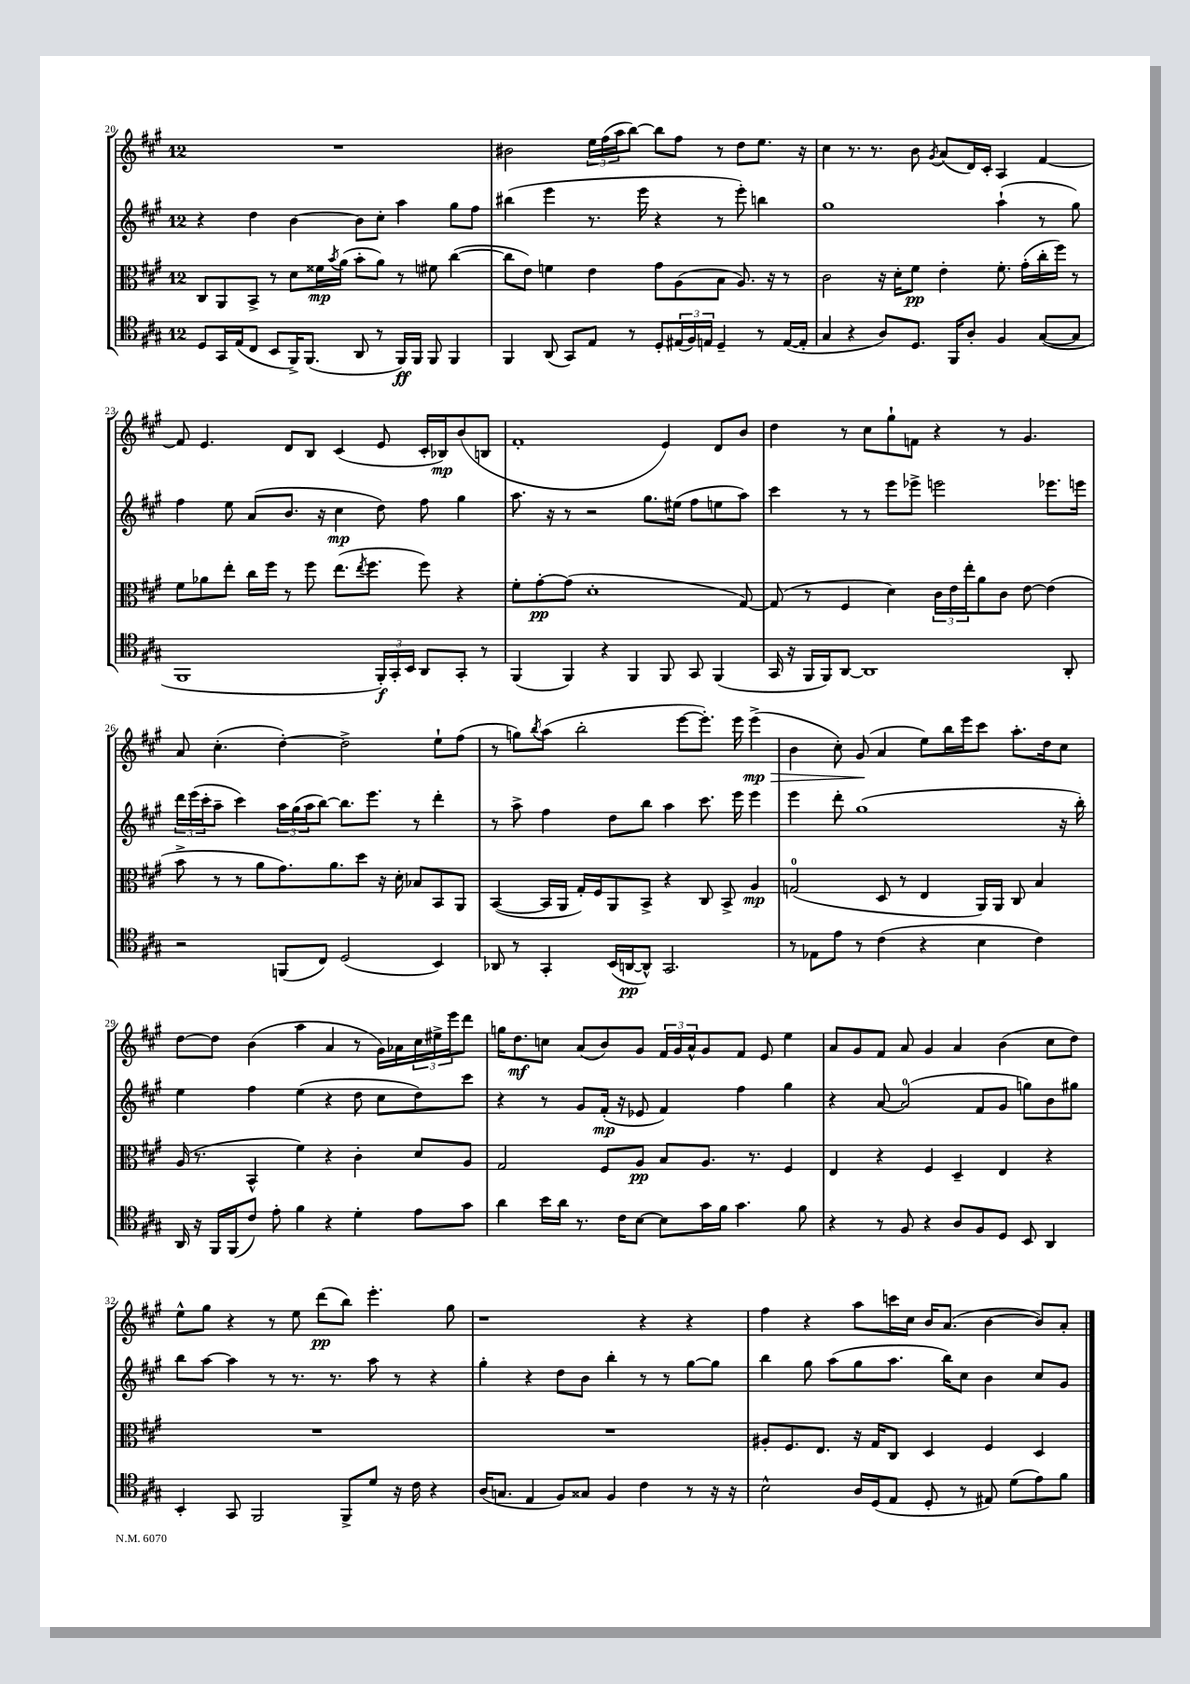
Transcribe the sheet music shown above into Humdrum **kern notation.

**kern	**dynam	**kern	**dynam	**kern	**dynam	**kern	**dynam
*part4	*part4	*part3	*part3	*part2	*part2	*part1	*part1
*staff4	*staff4	*staff3	*staff3	*staff2	*staff2	*staff1	*staff1
*clefC4	*	*clefC3	*	*clefG2	*	*clefG2	*
*k[f#c#g#]	*	*k[f#c#g#]	*	*k[f#c#g#]	*	*k[f#c#g#]	*
*M12/8	*	*M12/8	*	*M12/8	*	*M12/8	*
=20	=20	=20	=20	=20	=20	=20	=20
8D/L	.	8C#/L	.	4r	.	1.r	.
16GG#/L	.	8AA/	.	.	.	.	.
(16E/J	.	.	.	.	.	.	.
8C#/J	.	8BB^/J	.	4dd\	.	.	.
8BB/L	.	8r	.	.	.	.	.
16FF#^/K)	.	8d\L	.	[4b\	.	.	.
(8.FF#/J	.	.	.	.	.	.	.
.	.	16f##X\L	mp	.	.	.	.
.	.	8qb/	.	.	.	.	.
.	.	(16a\JJ	.	.	.	.	.
8AA/	.	8b'\L	.	8b\L]	.	.	.
8r	.	8a\J)	.	8cc#'\J	.	.	.
16FF#/LL)	ff	8r	.	4aa\	.	.	.
16FF#/JJ	.	.	.	.	.	.	.
8FF#/	.	8f#X\	.	.	.	.	.
4FF#/	.	([4cc#\	.	8gg#\L	.	.	.
.	.	.	.	8ff#\J	.	.	.
=21	=21	=21	=21	=21	=21	=21	=21
4FF#/	.	8cc#\L]	.	(4bb#X\	.	2b#X\	.
.	.	8e\J)	.	.	.	.	.
(8AA/	.	4fn\	.	4eee\	.	.	.
8GG#/L)	.	.	.	.	.	.	.
8E/J	.	4e\	.	8.r	.	24ee\LL	.
.	.	.	.	.	.	(24ff#\	.
.	.	.	.	.	.	24aa\J	.
8r	.	.	.	.	.	[8bb\J)	.
.	.	.	.	16eee\	.	.	.
8D'/L	.	8g#\L	.	4r	.	8bb\L]	.
(24E#X/L	.	(8A\	.	.	.	8ff#\J	.
24F#/)	.	.	.	.	.	.	.
24En/JJ	.	.	.	.	.	.	.
4D~/	.	8B\J	.	8r	.	8r	.
.	.	8.A/)	.	8eee'\)	.	8dd\L	.
8r	.	.	.	4bbn\	.	8.ee\J	.
.	.	16r	.	.	.	.	.
([16E/LL	.	8r	.	.	.	.	.
16E'/JJ]	.	.	.	.	.	16r	.
=22	=22	=22	=22	=22	=22	=22	=22
4G#/	.	2c#\	.	1gg#	.	4cc#\	.
4r	.	.	.	.	.	8.r	.
.	.	.	.	.	.	8.r	.
8A/L)	.	16r	.	.	.	.	.
.	.	16d'\KL	.	.	.	.	.
8.D/J	.	8f#\J	pp	.	.	8b\	.
.	.	.	.	.	.	8qg#/	.
.	.	4e'\	.	.	.	(8a/L	.
16FF#/KL	.	.	.	.	.	.	.
8A'/J	.	.	.	.	.	16d/L)	.
.	.	.	.	.	.	16c#'/JJ	.
4F#/	.	8.f#'\	.	(4aa`\	.	4A/	.
.	.	(16g#'\LL	.	.	.	.	.
([8G#/L	.	16cc#'\	.	8r	.	[4f#/	.
.	.	16ff#\JJ)	.	.	.	.	.
8G#/J]	.	8r	.	8gg#\)	.	.	.
!!LO:LB:g=z
=23	=23	=23	=23	=23	=23	=23	=23
1FF#	.	8f#\L	.	4ff#\	.	8f#/]	.
.	.	8a-X\	.	.	.	4.e/	.
.	.	8ee'\J	.	8ee\	.	.	.
.	.	16cc#\LL	.	(8a/L	.	.	.
.	.	16ff#\JJ	.	.	.	.	.
.	.	8r	.	8.b/J	.	8d/L	.
.	.	8ff#\	.	.	.	8B/J	.
.	.	.	.	16r	.	.	.
.	.	(8.ee\L	.	4cc#\	mp	(4c#/	.
.	.	8qee/	.	.	.	.	.
.	.	8.ff#\J	.	.	.	.	.
24FF#'/LL)	f	.	.	8dd\)	.	8e/	.
24GG#'/	.	.	.	.	.	.	.
24BB/JJ	.	.	.	.	.	.	.
8AA/L	.	8ff#\)	.	8ff#\	.	16c#'/LL	.
.	.	.	.	.	.	16B-X/J)	mp
8GG#'/J	.	4r	.	4gg#\	.	(8b/	.
8r	.	.	.	.	.	8Bn/J	.
=24	=24	=24	=24	=24	=24	=24	=24
(4FF#/	.	8f#'\L	.	8.aa\	.	1f#'	.
.	.	[8g#'\	pp	.	.	.	.
.	.	.	.	16r	.	.	.
4FF#/)	.	(8g#\J]	.	8r	.	.	.
.	.	1d'	.	2r	.	.	.
4r	.	.	.	.	.	.	.
4FF#/	.	.	.	.	.	.	.
.	.	.	.	8.gg#\L	.	.	.
8FF#/	.	.	.	.	.	4e/)	.
.	.	.	.	(16ee#X\Jk	.	.	.
8GG#/	.	.	.	8ff#\L	.	.	.
(4FF#/	.	.	.	8een\	.	8d/L	.
.	.	[8G#/)	.	8aa\J)	.	8b/J	.
=25	=25	=25	=25	=25	=25	=25	=25
16GG#/	.	(8G#/]	.	4ccc#\	.	4dd\	.
16r	.	.	.	.	.	.	.
16FF#/LL	.	8r	.	.	.	.	.
16FF#/J)	.	.	.	.	.	.	.
[8AA/J	.	4F#/	.	8r	.	8r	.
1AA]	.	.	.	8r	.	8cc#\L	.
.	.	4d\)	.	8eee\L	.	8gg#`\	.
.	.	.	.	8eee-X^\J	.	8fn\J	.
.	.	24c#\LL	.	2eeen\	.	4r	.
.	.	24e\	.	.	.	.	.
.	.	24ee'\J	.	.	.	.	.
.	.	8a\	.	.	.	.	.
.	.	8c#\J	.	.	.	8r	.
.	.	[8e\	.	.	.	4.g#/	.
.	.	(4e\]	.	8.eee-X\L	.	.	.
8AA'/	.	.	.	.	.	.	.
.	.	.	.	16eeen\Jk	.	.	.
!!LO:LB:g=z
=26	=26	=26	=26	=26	=26	=26	=26
2r	.	8b^\	.	24ddd\LL	.	8a/	.
.	.	.	.	(24eee\	.	.	.
.	.	.	.	24ccc#'\J	.	.	.
.	.	8r	.	8aa~\J	.	(4.cc#'\	.
.	.	8r	.	4ccc#\)	.	.	.
.	.	8a\L	.	.	.	.	.
(8FFn/L	.	8.g#\)	.	24aa\LL	.	[4dd'\)	.
.	.	.	.	(24gg#\	.	.	.
.	.	.	.	24aa\J	.	.	.
8C#/J)	.	.	.	[8bb\J)	.	.	.
.	.	8.a\	.	.	.	.	.
(2D/	.	.	.	8.bb\L]	.	2dd^\]	.
.	.	8dd\J	.	.	.	.	.
.	.	.	.	8.eee\J	.	.	.
.	.	16r	.	.	.	.	.
.	.	16d'\	.	.	.	.	.
.	.	8B-X/L	.	8r	.	.	.
4BB/)	.	8BB/	.	4ddd'\	.	8ee`\L	.
.	.	8AA/J	.	.	.	(8ff#\J	.
=27	=27	=27	=27	=27	=27	=27	=27
8AA-X/	.	([4BB/	.	8r	.	8r	.
8r	.	.	.	8aa^\	.	8ggn\L)	.
.	.	.	.	.	.	8qbb/	.
4GG#'/	.	16BB/LL]	.	4ff#\	.	(8aa\J	.
.	.	16AA/JJ	.	.	.	.	.
.	.	16G#'/LL)	.	.	.	2bb'\	.
.	.	16F#/J	.	.	.	.	.
(16BB/LL	.	8AA/	.	8dd\L	.	.	.
[16AAn/J	pp	.	.	.	.	.	.
8AA^^/J])	.	8BB^/J	.	8bb\J	.	.	.
2.GG#/	.	4r	.	4aa\	.	.	.
.	.	.	.	.	.	[8eee\L	.
.	.	8C#/	.	8.ccc#\	.	8.eee'\J])	.
.	.	8BB^/	.	.	.	.	.
.	.	.	.	16eee\	.	16eee\	.
!	!	!	!	!	!	!	!LO:HP:b
.	.	4A/	mp	4eee\	.	(4eee^\	> mp
=28	=28	=28	=28	=28	=28	=28	=28
8r	.	(2Gn/	.	4eee\	.	4b\	.
8E-X\L	.	.	.	.	.	.	.
8e\J	.	.	.	8ddd'\	.	8cc#'\)	.
8r	.	.	.	(1gg#	.	(8g#/	.
(4c#\	.	8D/	.	.	.	4a/	]
.	.	8r	.	.	.	.	.
4r	.	4E/	.	.	.	8ee\L)	.
.	.	.	.	.	.	16bb\L	.
.	.	.	.	.	.	16eee\J	.
4B\	.	16AA/LL)	.	.	.	8ccc#\J	.
.	.	16AA/JJ	.	.	.	.	.
.	.	8C#/	.	.	.	8.aa'\L	.
4c#\)	.	4B/	.	.	.	.	.
.	.	.	.	.	.	16dd\k	.
.	.	.	.	16r	.	8cc#\J	.
.	.	.	.	16bb'\)	.	.	.
!!LO:LB:g=z
=29	=29	=29	=29	=29	=29	=29	=29
16AA/	.	(16A/	.	4ee\	.	[8dd\L	.
16r	.	8.r	.	.	.	.	.
16FF#/LL	.	.	.	.	.	8dd\J]	.
(16FF#/J	.	.	.	.	.	.	.
8c#/J)	.	4BB^^/	.	4ff#\	.	(4b\	.
8e'\	.	.	.	.	.	.	.
4f#\	.	4f#\)	.	(4ee\	.	4aa\	.
4r	.	4r	.	4r	.	4a/	.
4d'\	.	4c#'\	.	8dd\	.	8r	.
.	.	.	.	8cc#\L	.	16g#\LL)	.
.	.	.	.	.	.	16a-X\	.
8e\L	.	8d/L	.	8dd\)	.	24cc#\	.
.	.	.	.	.	.	24ee#X^\	.
.	.	.	.	.	.	24eee\J	.
8g#\J	.	8A/J	.	8ccc#\J	.	8ddd\J	.
=30	=30	=30	=30	=30	=30	=30	=30
4a\	.	2G#/	.	4r	.	16ggn\KL	.
.	.	.	.	.	.	8.dd\	mf
16b\LL	.	.	.	8r	.	8ccn\J	.
16a\JJ	.	.	.	.	.	.	.
8.r	.	.	.	8g#/L	.	(8a/L	.
.	.	8F#/L	.	(16f#'/Jk	mp	8b/)	.
16c#\KL	.	.	.	16r	.	.	.
[8B\J	.	8A/J	pp	8e-X/	.	8g#/J	.
8B\L]	.	8B/L	.	4f#/)	.	24f#/LL	.
.	.	.	.	.	.	24g#/	.
.	.	.	.	.	.	24a^^/J	.
16g#\L	.	8.A/J	.	.	.	8g#/	.
16f#\JJ	.	.	.	.	.	.	.
4.g#\	.	.	.	4ff#\	.	8f#/J	.
.	.	8.r	.	.	.	.	.
.	.	.	.	.	.	8e/	.
.	.	4F#/	.	4gg#\	.	4ee\	.
8f#\	.	.	.	.	.	.	.
=31	=31	=31	=31	=31	=31	=31	=31
4r	.	4E/	.	4r	.	8a/L	.
.	.	.	.	.	.	8g#/	.
8r	.	4r	.	[8a/	.	8f#/J	.
8F#/	.	.	.	(2a/]	.	8a/	.
4r	.	4F#/	.	.	.	4g#/	.
8A/L	.	4D~/	.	.	.	4a/	.
8F#/	.	.	.	8f#/L	.	.	.
8D/J	.	4E/	.	8g#/J	.	(4b\	.
8BB/	.	.	.	8ggn\L)	.	.	.
4AA/	.	4r	.	8b\	.	8cc#\L	.
.	.	.	.	8gg#X\J	.	8dd\J)	.
!!LO:LB:g=z
=32	=32	=32	=32	=32	=32	=32	=32
4BB'/	.	1.r	.	8bb\L	.	8ee^^\L	.
.	.	.	.	[8aa\J	.	8gg#\J	.
8GG#/	.	.	.	4aa\]	.	4r	.
2FF#/	.	.	.	.	.	.	.
.	.	.	.	8r	.	8r	.
.	.	.	.	8.r	.	8ee\	.
.	.	.	.	.	.	(8ddd\L	pp
.	.	.	.	8.r	.	.	.
8FF#^/L	.	.	.	.	.	8bb\J)	.
8d/J	.	.	.	8aa\	.	4.eee'\	.
16r	.	.	.	8r	.	.	.
16c#\	.	.	.	.	.	.	.
4r	.	.	.	4r	.	.	.
.	.	.	.	.	.	8gg#\	.
=33	=33	=33	=33	=33	=33	=33	=33
(16A/KL	.	1.r	.	4gg#'\	.	1r	.
8.Gn/J	.	.	.	.	.	.	.
4E/	.	.	.	4r	.	.	.
8F#/L)	.	.	.	8dd\L	.	.	.
8G##X/J	.	.	.	8b\J	.	.	.
4F#/	.	.	.	4bb'\	.	.	.
4c#\	.	.	.	8r	.	4r	.
.	.	.	.	8r	.	.	.
8r	.	.	.	[8gg#\L	.	4r	.
16r	.	.	.	8gg#\J]	.	.	.
16r	.	.	.	.	.	.	.
=34	=34	=34	=34	=34	=34	=34	=34
2B^^\	.	8A#X'/L	.	4bb\	.	4ff#\	.
.	.	8.F#/	.	.	.	.	.
.	.	.	.	8gg#\	.	4r	.
.	.	8.E/J	.	.	.	.	.
.	.	.	.	(8aa\L	.	.	.
16A/LL	.	16r	.	8gg#\	.	8aa\L	.
(16D/J	.	16G#/KL	.	.	.	.	.
8E/J	.	8C#/J	.	8.aa\J	.	16cccn\L	.
.	.	.	.	.	.	16cc#\JJ	.
8D'/	.	4D/	.	.	.	16b/KL	.
.	.	.	.	16bb\KL)	.	(8.a/J	.
8r	.	.	.	8cc#\J	.	.	.
8E#X/)	.	4F#/	.	4b\	.	[4b\	.
(8d\L	.	.	.	.	.	.	.
8e\)	.	4D/	.	8cc#/L	.	8b/L])	.
8f#\J	.	.	.	8g#/J	.	8a'/J	.
==	==	==	==	==	==	==	==
*-	*-	*-	*-	*-	*-	*-	*-
